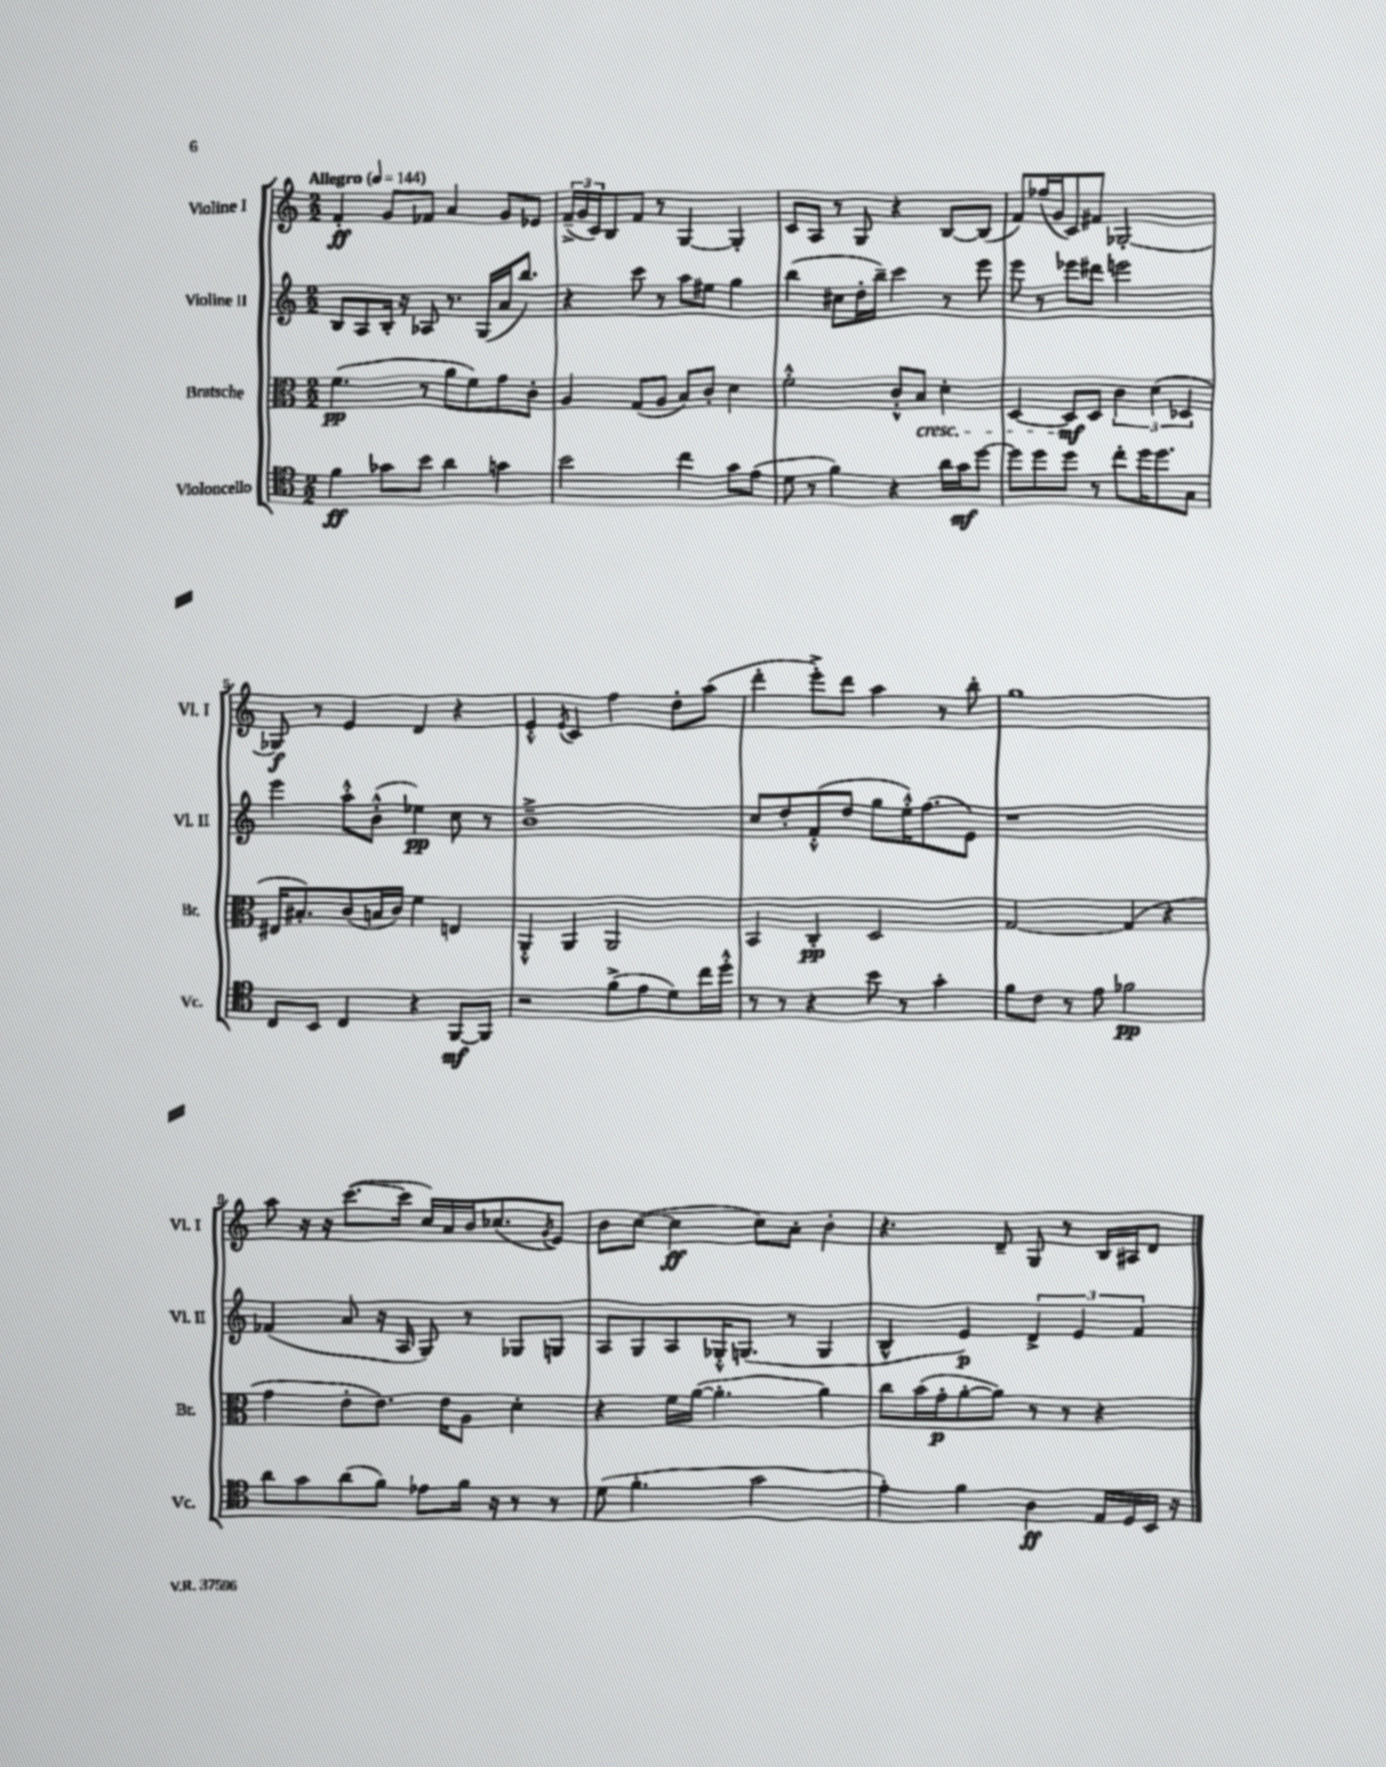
<<
\new StaffGroup <<
\new Staff = "s0" \with { instrumentName = "Violine I" shortInstrumentName = "Vl. I" } {
    \clef treble \key c \major \numericTimeSignature \time 2/2 \tempo "Allegro" 4 = 144
    f'4-.\ff g'8 fes'8 a'4 g'8 ees'8 |
    \tuplet 3/2 { f'16--->( g'16 c'16) } b8 f'8 r8 g4~ g4-. |
    c'8 a8 r8 g8 r4 b8~ b8( |
    f'8) fes''16( g'16 c'8) fis'8 ges2~-. |
    ges8\f r8 e'4 d'4 r4 |
    e'4-.-^ \acciaccatura { e'8 } c'4 f''4 d''8-. a''8( |
    d'''4-. e'''8-.->) d'''8 a''4 r8 b''8-. |
    g''1 |
    a''8 r16 r16 c'''8.~( c'''16 c''16) a'16 b'16 ces''8.( \acciaccatura { g'8 } e'8) |
    b'8 c''8~( c''4\ff c''8) a'8-. b'4-. |
    r4. d'8-- g8 r8 b16 ais16 d'8 \bar "|." |
}
\new Staff = "s1" \with { instrumentName = "Violine II" shortInstrumentName = "Vl. II" } {
    \clef treble \key c \major \numericTimeSignature \time 2/2
    b8 a8 b16-. r16 aes8 r8. g16( a'16 b''8.) |
    r4 c'''8 r8 a''8 eis''8 g''4 |
    b''4( cis''8 d''16-. b''16--) c'''4 r8 e'''8 |
    e'''8 r8 ees'''8 dis'''8 e'''2 |
    e'''4 a''8-.-^ b'8-.-^( ees''4\pp) c''8 r8 |
    b'1---> |
    c''8 d''8-. f'8-.-^( d''8 g''8 e''16-.-^) f''8.( e'8) |
    r1 |
    fes'4( a'8 r16 a16 g8) r8 ges8 g8 |
    a8 g8 a8 ges16-.-^ g8.( r8 g4 |
    b4-^ e'4\p) \tuplet 3/2 { d'4-> e'4 f'4 } \bar "|." |
}
\new Staff = "s2" \with { instrumentName = "Bratsche" shortInstrumentName = "Br." } {
    \clef alto \key c \major \numericTimeSignature \time 2/2
    f'4.\pp( r8 a'8 f'8) g'8 c'8-. |
    a4 g8( a8 b8) c'8-. d'4 |
    f'2-.-^ c'8-.-^ b8\cresc d'4-. |
    d4~ d8\mf\! d8 \tuplet 3/2 { c'4 d'4( des4 } |
    eis16 bis8.-.) c'8( b16 c'16) f'4 e4 |
    a,4-.-^ a,4 a,2 |
    b,4 c4-.\pp d2 |
    g2~ g4( r4 |
    g'4 e'8-. e'8.) e'16 a8 d'4-. |
    r4 f'16 a'16~( a'4.-. a'4) |
    c''8 b'16( g'16-.\p a'8~-. a'8) r8 r8 r4 \bar "|." |
}
\new Staff = "s3" \with { instrumentName = "Violoncello" shortInstrumentName = "Vc." } {
    \clef tenor \key c \major \numericTimeSignature \time 2/2
    f'4\ff ges'8 b'8 a'4 g'4 |
    b'2 c''4 g'8 e'8( |
    d'8 r8 f'4) r4 a'16 g'16\mf d''8~ |
    d''8 d''8 d''8 r8 c''8-. d''16 d''8. g8 |
    c8 b,8 c4 r4 f,8~\mf f,8 |
    r2 f'8->( e'8 d'8) c''16 d''16-.-^ |
    r8 r8 r4 b'8 r8 g'4-. |
    f'8 c'8 r8 e'8 fes'2\pp |
    a'8 g'8 a'8( f'8) ees'8 f'16 r16 r8 r8 |
    d'8( f'4.-. g'2 |
    e'4-.) f'4 a4\ff e16 d16 b,16 r16 \bar "|." |
}
>>
>>
